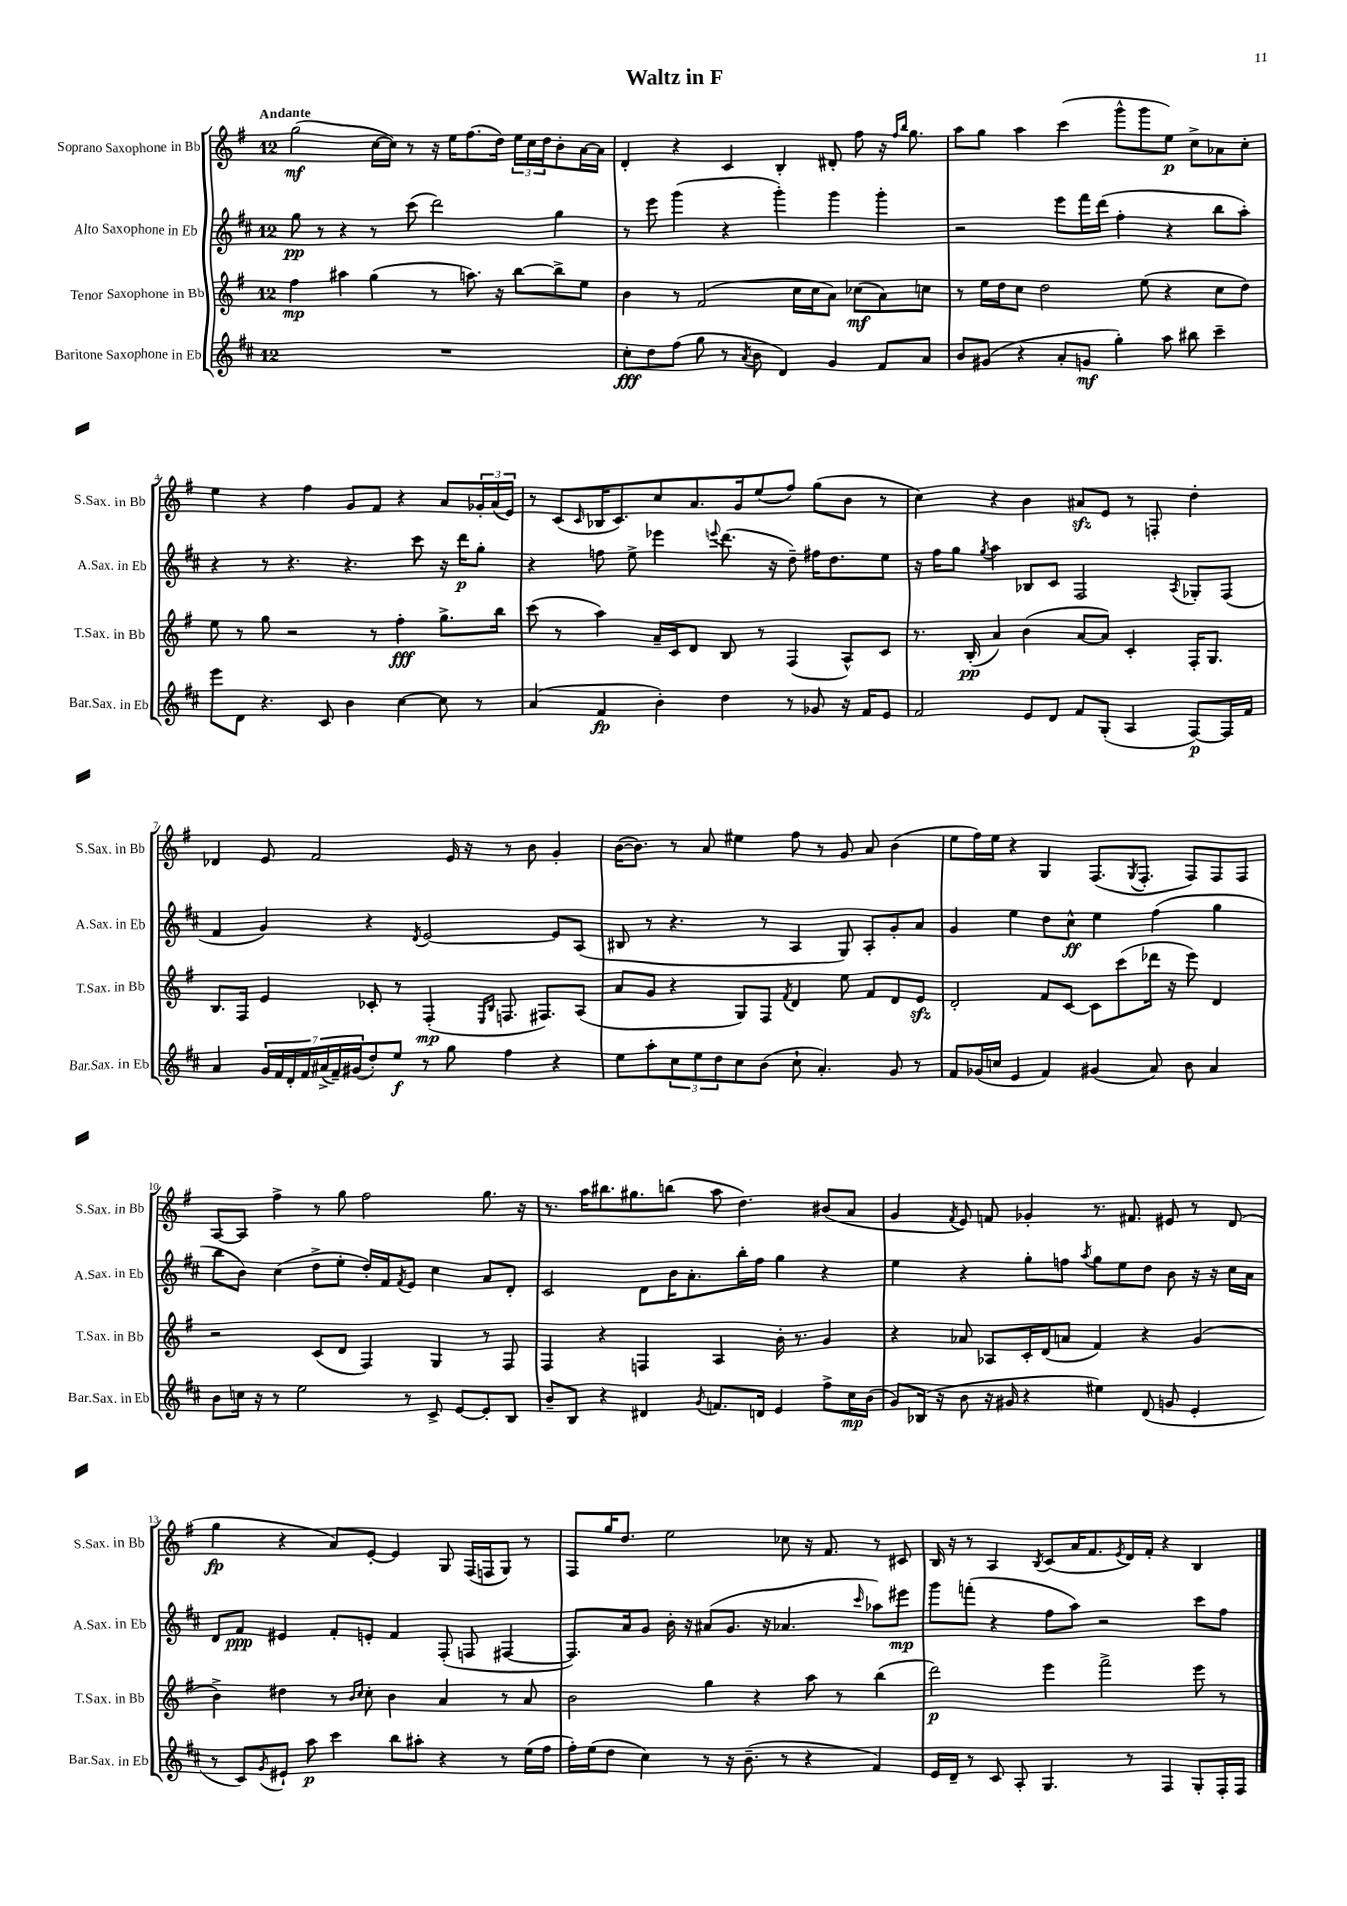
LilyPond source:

\header { title = "Waltz in F" }
<<
\new StaffGroup <<
\new Staff = "s0" \with { instrumentName = "Soprano Saxophone in Bb" shortInstrumentName = "S.Sax. in Bb" } {
    \clef treble \key g \major \once \override Staff.TimeSignature.style = #'single-digit \time 12/8 \tempo "Andante"
    g''2\mf( c''16~ c''16) r8 r16 e''16 fis''8.( d''16) \tuplet 3/2 { e''16 c''16 d''16 } b'8-. a'16~ a'16 |
    d'4-. r4 c'4 b4-. dis'8-. fis''8 r16 \grace { fis''16 b''16 } g''8. |
    a''8 g''8 a''4 c'''4( g'''8-^ g'''8 e''8\p) c''8-> aes'8 c''8-. |
    e''4 r4 fis''4 g'8 fis'8 r4 a'8 \tuplet 3/2 { ges'16-. a'16( e'16) } |
    r8 c'8( \grace { c'16 } bes16 c'8.) c''8 a'8. g'16 e''8( fis''8) g''8( b'8 r8 |
    c''4) r4 b'4 ais'8\sfz e'8 r8 f8-. d''4-. |
    des'4 e'8 fis'2 e'16 r16 r8 b'8 g'4-. |
    b'16~( b'8.) r8 a'8 eis''4 fis''8 r8 g'8 a'8 b'4( |
    e''8 fis''16) e''16 r4 g4 fis8.( \acciaccatura { g8 } fis8.-. fis8) fis8 fis8 |
    a8~ a8 fis''4-> r8 g''8 fis''2 g''8. r16 |
    r8. a''16 bis''8. gis''8. b''8( a''8 d''4.) bis'8( a'8 |
    g'4 \acciaccatura { fis'8 } e'8) f'8 ges'4-. r8. fis'8. eis'8 r8 d'8( |
    g''4\fp r4 a'8) e'8~-. e'4 g8 fis16( f16 g8) r8 |
    fis8 g''16 d''8. e''2 ces''8 r16 fis'8. r8 cis'8 |
    b16 r16 r8 a4 \acciaccatura { b8 } c'8( a'16 fis'8. \acciaccatura { e'8 } d'16) fis'16-. r4 b4 \bar "|." |
}
\new Staff = "s1" \with { instrumentName = "Alto Saxophone in Eb" shortInstrumentName = "A.Sax. in Eb" } {
    \clef treble \key d \major \once \override Staff.TimeSignature.style = #'single-digit \time 12/8
    g''8\pp r8 r4 r8 cis'''8( d'''2) g''4 |
    r8 e'''8 g'''4( r4 g'''4-.) g'''4 g'''4-. |
    r2 e'''8 fis'''16 d'''16( fis''4-. r4 b''8 a''8-.) |
    r4 r8 r4. r4. cis'''8 r16 d'''16\p g''8-. |
    r4 f''8 e''8-> ees'''4 \appoggiatura { e'''8 } d'''8.( r16 d''8--) fis''16 d''8. e''8 |
    r16 fis''16 g''8 \acciaccatura { g''8 } a''4 bes8 cis'8 fis2 \acciaccatura { a8 } ges8-. fis8( |
    fis'4 g'4) r4 \acciaccatura { d'8 } e'2~ e'8 a8( |
    bis8 r8 r4. r8 a4 g8) a8-. g'8-. a'8 |
    g'4 e''4 d''8 cis''8-^\ff e''4 fis''4( g''4 |
    b''8 b'8) cis''4( d''8-> e''8-. d''16-.) fis'16 \acciaccatura { fis'8 } e'8 cis''4 a'8 d'8-. |
    cis'2 d'8 b'16 a'8.-. b''16-. fis''16 g''4 r4 |
    e''4 r4 g''8-. f''8 \acciaccatura { a''8 } g''8 e''8 d''8 b'8 r16 r16 cis''16 a'16 |
    d'8 fis'8\ppp eis'4 fis'8-. e'8-. fis'4 fis8-.( f8 fis4~ |
    fis8.) a'16 g'8 b'16-. r16 ais'8( g'8. r16 aes'4. \grace { cis'''16 } aes''8) eis'''8\mp |
    g'''8 f'''8-.( r4 fis''8 a''8) r2 cis'''8 fis''8 \bar "|." |
}
\new Staff = "s2" \with { instrumentName = "Tenor Saxophone in Bb" shortInstrumentName = "T.Sax. in Bb" } {
    \clef treble \key g \major \once \override Staff.TimeSignature.style = #'single-digit \time 12/8
    fis''4\mp ais''4 g''4( r8 a''8.) r16 b''8~ b''8-> e''8 |
    b'4 r8 fis'2( c''16 c''16 a'8) ces''8\mf( a'8) c''8 |
    r8 e''16 d''16 c''8 d''2 e''8( r4 c''8 d''8) |
    e''8 r8 g''8 r2 r8 fis''4-.\fff g''8.-> b''16 |
    c'''8( r8 a''4) a'16-- c'16 d'8 b8 r8 fis4( a8-^) c'8 |
    r8. b16-.\pp( a'4) b'4( a'8~ a'8) c'4-. fis16-. g8. |
    b8. fis16 e'4 ces'8-. r8 fis4-.\mp( \grace { e16 b16 } f8. fis8.) a8( |
    a'8 g'8 r4 g8) fis8 \acciaccatura { fis'8 } d'4 e''8 fis'8 d'8 e'8\sfz |
    d'2-. fis'8 c'8~ c'8 c'''8( des'''16 r16 e'''8) d'4 |
    r2 c'8( d'8 fis4) g4 r8 fis8 |
    fis4 r4 f4 a4 b'16-. r8. g'4 |
    r4 aes'8 aes8 c'16-. d'16( a'8 fis'4) r4 g'4( |
    b'4->) dis''4 r8 \grace { b'16 c''16 } c''8-. b'4 a'4 r8 a'8 |
    b'2 g''4 r4 a''8 r8 b''4( |
    d'''2\p) e'''4 fis'''2-> e'''8 r8 \bar "|." |
}
\new Staff = "s3" \with { instrumentName = "Baritone Saxophone in Eb" shortInstrumentName = "Bar.Sax. in Eb" } {
    \clef treble \key d \major \once \override Staff.TimeSignature.style = #'single-digit \time 12/8
    R1. |
    cis''8-.\fff d''8 fis''8( g''8 r8 \acciaccatura { a'8 } b'8 d'4) g'4 fis'8 a'8 |
    b'8 gis'8( r4 a'8-. g'8\mf g''4-.) a''8 bis''8 cis'''4-- |
    e'''8 d'8 r4. cis'8 b'4 cis''4~ cis''8 r8 |
    a'4( fis'4\fp b'4-.) d''4 r8 ges'8 r16 fis'16 e'8 |
    fis'2 e'8 d'8 fis'8 g8-.( a4 fis8~\p) fis16 fis'16 |
    a'4 \tuplet 7/4 { g'16 fis'16 d'16-. fis'16 ais'16->( fis'16--) gis'16( } d''8-.) e''8\f r8 g''8 fis''4 r4 |
    e''8 a''8-. \tuplet 3/2 { cis''8 e''8 d''8 } cis''8 b'8( cis''8-! a'4.-.) g'8 r8 |
    fis'8 ges'16( c''16 e'4 fis'4) gis'4( a'8) b'8 a'4 |
    b'8 c''16 r16 r8 e''2 r8 cis'8-> e'8~ e'8-. b8 |
    b'8-- b8 r4 dis'4 \acciaccatura { g'8 } f'8. d'16 e'4 fis''8-> cis''16\mp b'16( |
    g'8) bes16( r16 b'8 r16 gis'16 r4 eis''4) d'8( g'8 e'4-. |
    r8 cis'8) \acciaccatura { g'8 } eis'8-! a''8\p cis'''4 b''8 ais''8-. r4 r8 e''16( fis''16 |
    fis''16-.) e''16( d''8 cis''4) r8 r16 b'8.--( r8 r4 fis'4) |
    e'16 d'16-- r8 cis'8 a8-. g4. r8 fis4 g8-. fis16-. fis16 \bar "|." |
}
>>
>>
